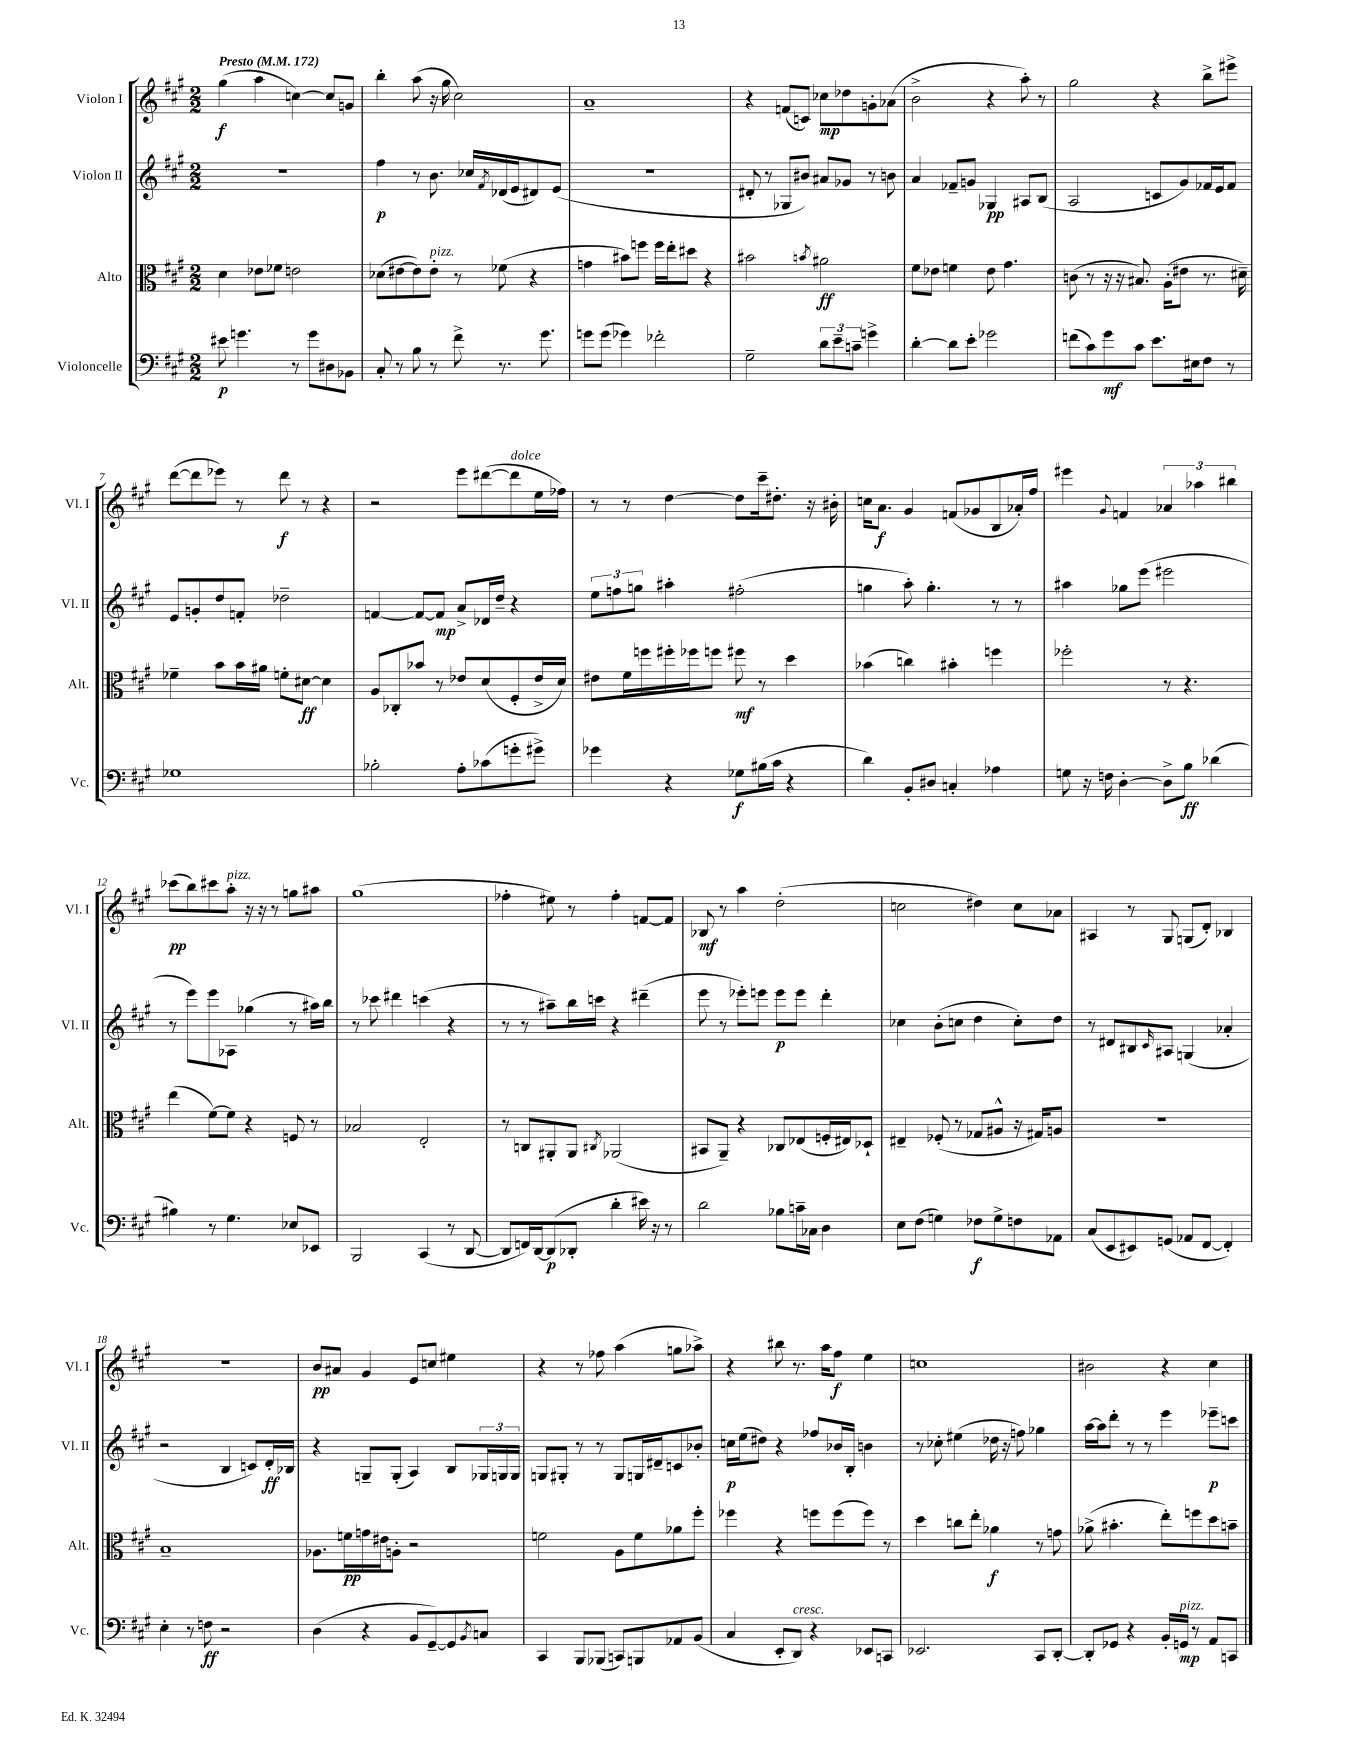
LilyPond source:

<<
\new StaffGroup <<
\new Staff = "s0" \with { instrumentName = "Violon I" shortInstrumentName = "Vl. I" } {
    \clef treble \key a \major \numericTimeSignature \time 2/2 \tempo "Presto" 4 = 172
    gis''4\f( a''4 c''4~) c''8 g'8 |
    b''4-. a''8( r16 gis''16 cis''2) |
    a'1-- |
    r4 f'8( c'8) ces''8\mp des''8 g'8-. aes'8( |
    b'2-> r4 a''8-.) r8 |
    gis''2 r4 b''8-> eis'''8-> |
    d'''8~( d'''8 ees'''8) r8 d'''8\f r8 r4 |
    r2 e'''8 dis'''8~( dis'''8^\markup { \italic "dolce" } e''16 fes''16) |
    r8 r8 d''4~ d''8 cis'''16-- dis''8.-. r16 bis'16-. |
    c''16 a'8.\f gis'4 f'8( ges'8 b8 aes'16-.) fis''16 |
    eis'''4 \appoggiatura { gis'8 } f'4 \tuplet 3/2 { aes'4 aes''4 bis''4 } |
    ces'''8\pp( b''8) cis'''8 a''8-.^\markup { \italic "pizz." } r16 r16 r8 g''8 ais''8 |
    gis''1( |
    fes''4-. eis''8) r8 fes''4-. f'8~ f'8 |
    bes8\mf r8 a''4 d''2-.( |
    c''2 dis''4) c''8 aes'8 |
    ais4 r8 gis8 g8( d'8-.) bes4 |
    r1 |
    b'8\pp ais'8 gis'4 e'8 c''8 eis''4 |
    r4 r8 fes''8 a''4( g''8 aes''8->) |
    r4 bis''8 r8. a''16 fis''8\f e''4 |
    c''1 |
    bis'2 r4 cis''4 \bar "|." |
}
\new Staff = "s1" \with { instrumentName = "Violon II" shortInstrumentName = "Vl. II" } {
    \clef treble \key a \major \numericTimeSignature \time 2/2
    R1 |
    fis''4\p r8 b'8. ces''16 \acciaccatura { fis'8 } des'16( e'16 dis'8) e'8( |
    r1 |
    dis'8-. r8 ges8 bis'8) ais'8 ges'8 r8 b'8 |
    a'4 fes'8-- g'8 ges4\pp ais8 b8( |
    a2 c'8 gis'8) fes'16 e'16 fes'8 |
    e'8 g'8-. d''8 f'8-. des''2-- |
    f'4~ f'8~ f'8\mp a'8-> des'16 d''16-- r4 |
    \tuplet 3/2 { e''8 f''8 g''8 } ais''4-. fis''2-.( |
    g''4 a''8-.) g''4.-. r8 r8 |
    ais''4 ges''8 e'''8( eis'''2 |
    r8 e'''8) e'''8 aes8 ges''4( r8 ais''16) b''16 |
    r8 ces'''8 dis'''4 c'''4( r4 |
    r8 r8 ais''8--) b''16 c'''16 r4 dis'''4--( |
    e'''8 r8 ees'''8-.) e'''8 e'''8\p e'''8 d'''4-. |
    ces''4 b'8-.( c''8 d''4 c''8-.) d''8 |
    r8 dis'8 bis8 \grace { cis'16 } ais8 g4( aes'4-. |
    r2 b4 c'8) d'16-.\ff bes16 |
    r4 g8-- g8-.( a4) b8 \tuplet 3/2 { ges16 g16 g16 } |
    g8 gis8-. r8 r8 gis8 g16 dis'16-- c'8 bes'8-. |
    c''16\p e''16( dis''8) r4 fes''8 bes'16 b16-. b'4 |
    r8 ces''8-. eis''4( des''16 r16 f''8) ges''4 |
    a''16~ a''16 d'''8-. r8 r8 e'''4 ees'''8--\p c'''8 \bar "|." |
}
\new Staff = "s2" \with { instrumentName = "Alto" shortInstrumentName = "Alt." } {
    \clef alto \key a \major \numericTimeSignature \time 2/2
    d'4 ees'8 fes'8 e'2 |
    des'8( eis'8~ eis'8) eis'8-.^\markup { \italic "pizz." } r8 fes'8( r4 |
    g'4 bis'8) f''8 f''16 e''16-. dis''8 r4 |
    bis'2 \acciaccatura { b'8 } ais'2\ff |
    fis'8 ees'8 f'4 ees'8 gis'4. |
    c'8( r8 r16 r16 bis8.) a16-.( eis'8 r8. dis'16--) |
    fes'4-- b'8 b'16 ais'16 f'8-. dis'8~\ff dis'4 |
    a8 ces8-. bes'8 r8 ees'8 d'8( fis8-. ees'16-> d'16) |
    eis'8 fis'16 f''16 fis''16-. fes''16 f''8 fis''8\mf r8 d''4 |
    bes'4( c''4) bis'4-. f''4 |
    fes''2-. r8 r4. |
    e''4( fis'8~) fis'8 r4 f8 r8 |
    bes2 e2-. |
    r8 c8 ais,8-. ais,8 \acciaccatura { cis8 } aes,2( |
    bis,8 a,8--) r4 ces8 ees8( f16-. eis16) des8-! |
    eis4-- fes8-.( r8 ges8 ais8-^ r16 gis16) a8 |
    r1 |
    b1-- |
    aes8. f'16\pp g'16 eis'16 a8-. r2 |
    f'2 a8 f'8 aes'8 fis''8-. |
    fes''4 r4 f''8 f''8( f''8) r8 |
    d''4 c''8 e''8-. aes'4\f r8 g'8 |
    aes'8->( bis'4.-. e''8-.) f''8 d''8 b'8-- \bar "|." |
}
\new Staff = "s3" \with { instrumentName = "Violoncelle" shortInstrumentName = "Vc." } {
    \clef bass \key a \major \numericTimeSignature \time 2/2
    eis'8\p g'4. r8 g'8 dis8 bes,8 |
    cis8-. r8 b8 r8 fis'8-> r8. gis'8. |
    g'8 g'8( ges'4) fes'2-. |
    gis2-- \tuplet 3/2 { d'8 e'8-- c'8-- } g'4-> |
    d'4~-. d'8 e'8-. ges'2 |
    f'8( cis'8) gis'8\mf cis'8 e'8. eis16 fis8 r8 |
    ges1 |
    bes2-. a8-. ces'8( g'8-. gis'8->) |
    ges'4 r4 ges8\f bis16( cis'16 r4 |
    d'4) b,8-. dis8 c4-. aes4 |
    g8 r16 f16 d4~-. d8-> b8\ff des'4( |
    bis4) r8 gis4. ees8 ees,8 |
    b,,2 cis,4( r8 d,8~ |
    d,8 f,16) d,16~ d,8\p( des,8-. d'4-. eis'16) r16 r8 |
    d'2 bes8 c'16-- ces16 d4 |
    e8 fis8( g4) fes8\f g8-> f8 aes,8 |
    cis8( e,8 eis,8) g,8( aes,8 fis,8~ fis,4-.) |
    e4-. r8 f8\ff r2 |
    d4( r4 b,8 gis,8~--) gis,8 \acciaccatura { b,8 } c8 |
    cis,4 b,,8 bes,,8( c,8) b,,8 aes,8 b,8( |
    cis4 e,8-. d,8^\markup { \italic "cresc." }) r4 ees,8 c,8 |
    ees,2. cis,8 d,8~-. |
    d,8-. ges,8 r4 b,16-. g,16\mp^\markup { \italic "pizz." } r8 a,8 c,8 \bar "|." |
}
>>
>>
